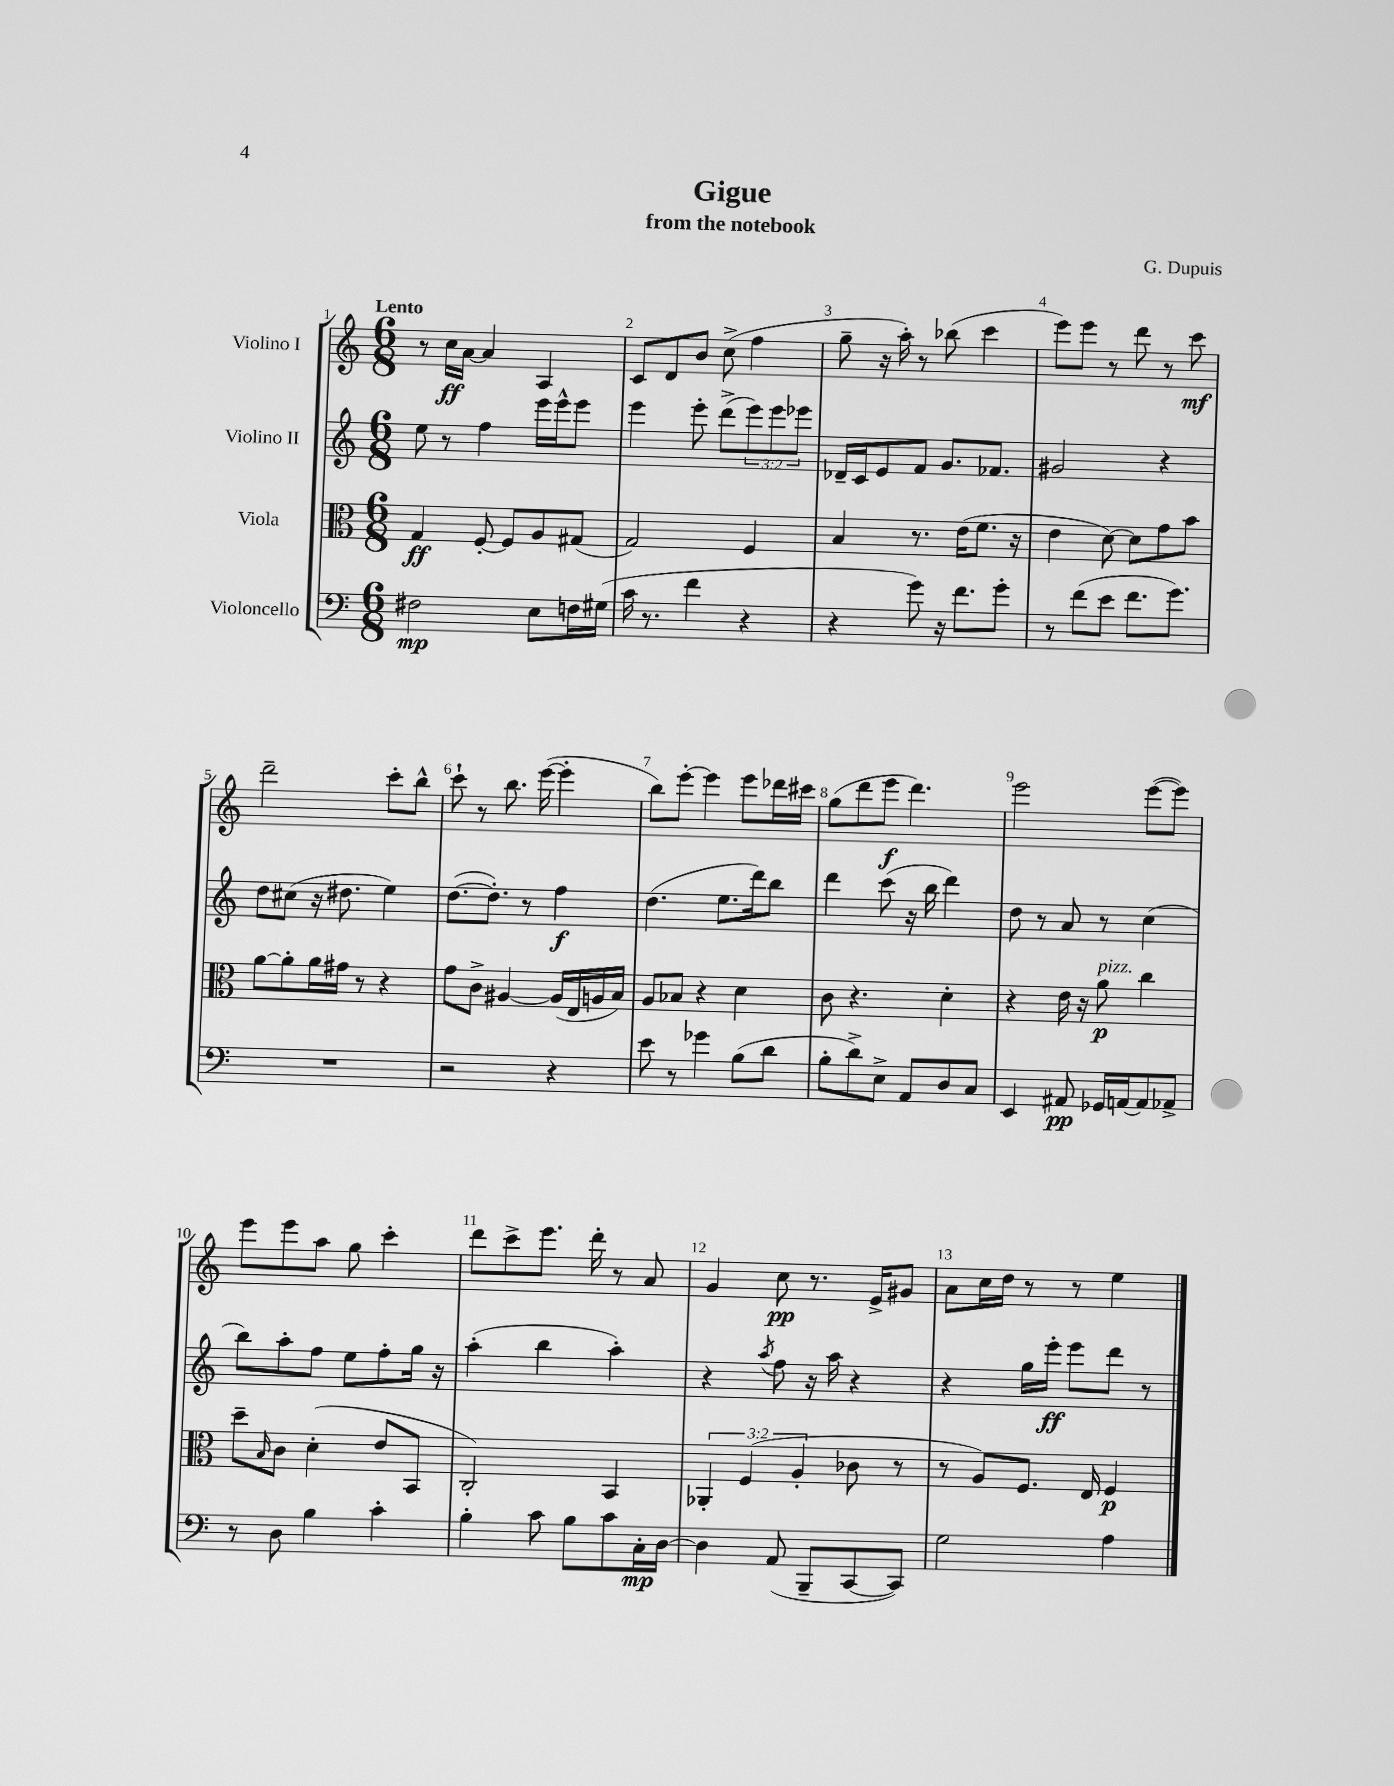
\header { title = "Gigue" composer = "G. Dupuis" subtitle = "from the notebook" }
<<
\new StaffGroup <<
\new Staff = "s0" \with { instrumentName = "Violino I" } {
    \clef treble \key c \major \numericTimeSignature \time 6/8 \tempo "Lento"
    r8 c''16\ff a'16~ a'4 a4 |
    c'8 d'8 b'8 c''8->( f''4 |
    g''8-- r16 a''16-.) r8 bes''8( c'''4 |
    e'''8) e'''8 r8 d'''8 r8 c'''8\mf |
    d'''2-- c'''8-. b''8-^ |
    c'''8-! r8 b''8. e'''16~( e'''4-. |
    b''8) e'''8~-. e'''4 e'''8 des'''16 cis'''16 |
    g''8( d'''8 e'''8\f d'''4.) |
    e'''2 e'''8~( e'''8) |
    e'''8 e'''8 a''8 g''8 c'''4-. |
    d'''8 c'''8-> e'''8. d'''16-. r8 a'8 |
    g'4 c''8\pp r8. e'16-> gis'8 |
    a'8 c''16 d''16 r8 r8 e''4 \bar "|." |
}
\new Staff = "s1" \with { instrumentName = "Violino II" } {
    \clef treble \key c \major \numericTimeSignature \time 6/8 \override Staff.TupletNumber.text = #tuplet-number::calc-fraction-text
    e''8 r8 f''4 e'''16 e'''16-^ e'''8 |
    e'''4 e'''8-. d'''8->( \tuplet 3/2 { e'''8) e'''8 ees'''8 } |
    des'16-- c'16 e'8 f'8 g'8. fes'8. |
    gis'2 r4 |
    d''8 cis''8( r16 dis''8. e''4) |
    d''8.~( d''8.-.) r8 f''4\f |
    d''4.( e''8. d'''16) b''8 |
    d'''4 c'''8( r16 b''16 d'''4) |
    d''8 r8 a'8 r8 c''4( |
    b''8) a''8-. f''8 e''8 f''8-. g''16 r16 |
    a''4-.( b''4 a''4-.) |
    r4 \acciaccatura { a''8 } f''8 r16 a''16 r4 |
    r4 g''16 e'''16-.\ff e'''8 d'''8 r8 \bar "|." |
}
\new Staff = "s2" \with { instrumentName = "Viola" } {
    \clef alto \key c \major \numericTimeSignature \time 6/8 \override Staff.TupletNumber.text = #tuplet-number::calc-fraction-text
    g4\ff f8~-. f8 a8 gis8( |
    g2) f4 |
    b4 r8. e'16( f'8. r16 |
    e'4 d'8~) d'8 g'8 b'8 |
    a'8~ a'8-. a'16 gis'16 r8 r4 |
    g'8 c'8-> ais4~ ais16( e16 a16 b16) |
    a8 bes8 r4 d'4 |
    c'8 r4. d'4-. |
    r4 e'16 r16 a'8\p^\markup { \italic "pizz." } c''4 |
    d''8-- \grace { b16 } c'8 d'4-.( e'8 b,8 |
    c2-.) b,4 |
    \tuplet 3/2 { aes,4-. f4( a4-. } ces'8 r8 |
    r8 a8) f8. e16 f4\p \bar "|." |
}
\new Staff = "s3" \with { instrumentName = "Violoncello" } {
    \clef bass \key c \major \numericTimeSignature \time 6/8
    fis2\mp e8 f16 gis16( |
    c'16 r8. f'4 r4 |
    r4 g'8) r16 f'8. g'8-. |
    r8 f'8( e'8 f'8. g'8.) |
    R2. |
    r2 r4 |
    e'8 r8 ges'4 b8( d'8 |
    b8-. d'8->) e8-> a,8 d8 c8 |
    e,4 ais,8\pp ges,16 a,16~ a,8 aes,8-> |
    r8 d8 b4 c'4-. |
    b4-. c'8 b8 c'8 c16-.\mp d16~ |
    d4 a,8( b,,8-- c,8~ c,8) |
    g2 a4 \bar "|." |
}
>>
>>
\layout { \context { \Score \override BarNumber.break-visibility = ##(#f #t #t) barNumberVisibility = #all-bar-numbers-visible } }
